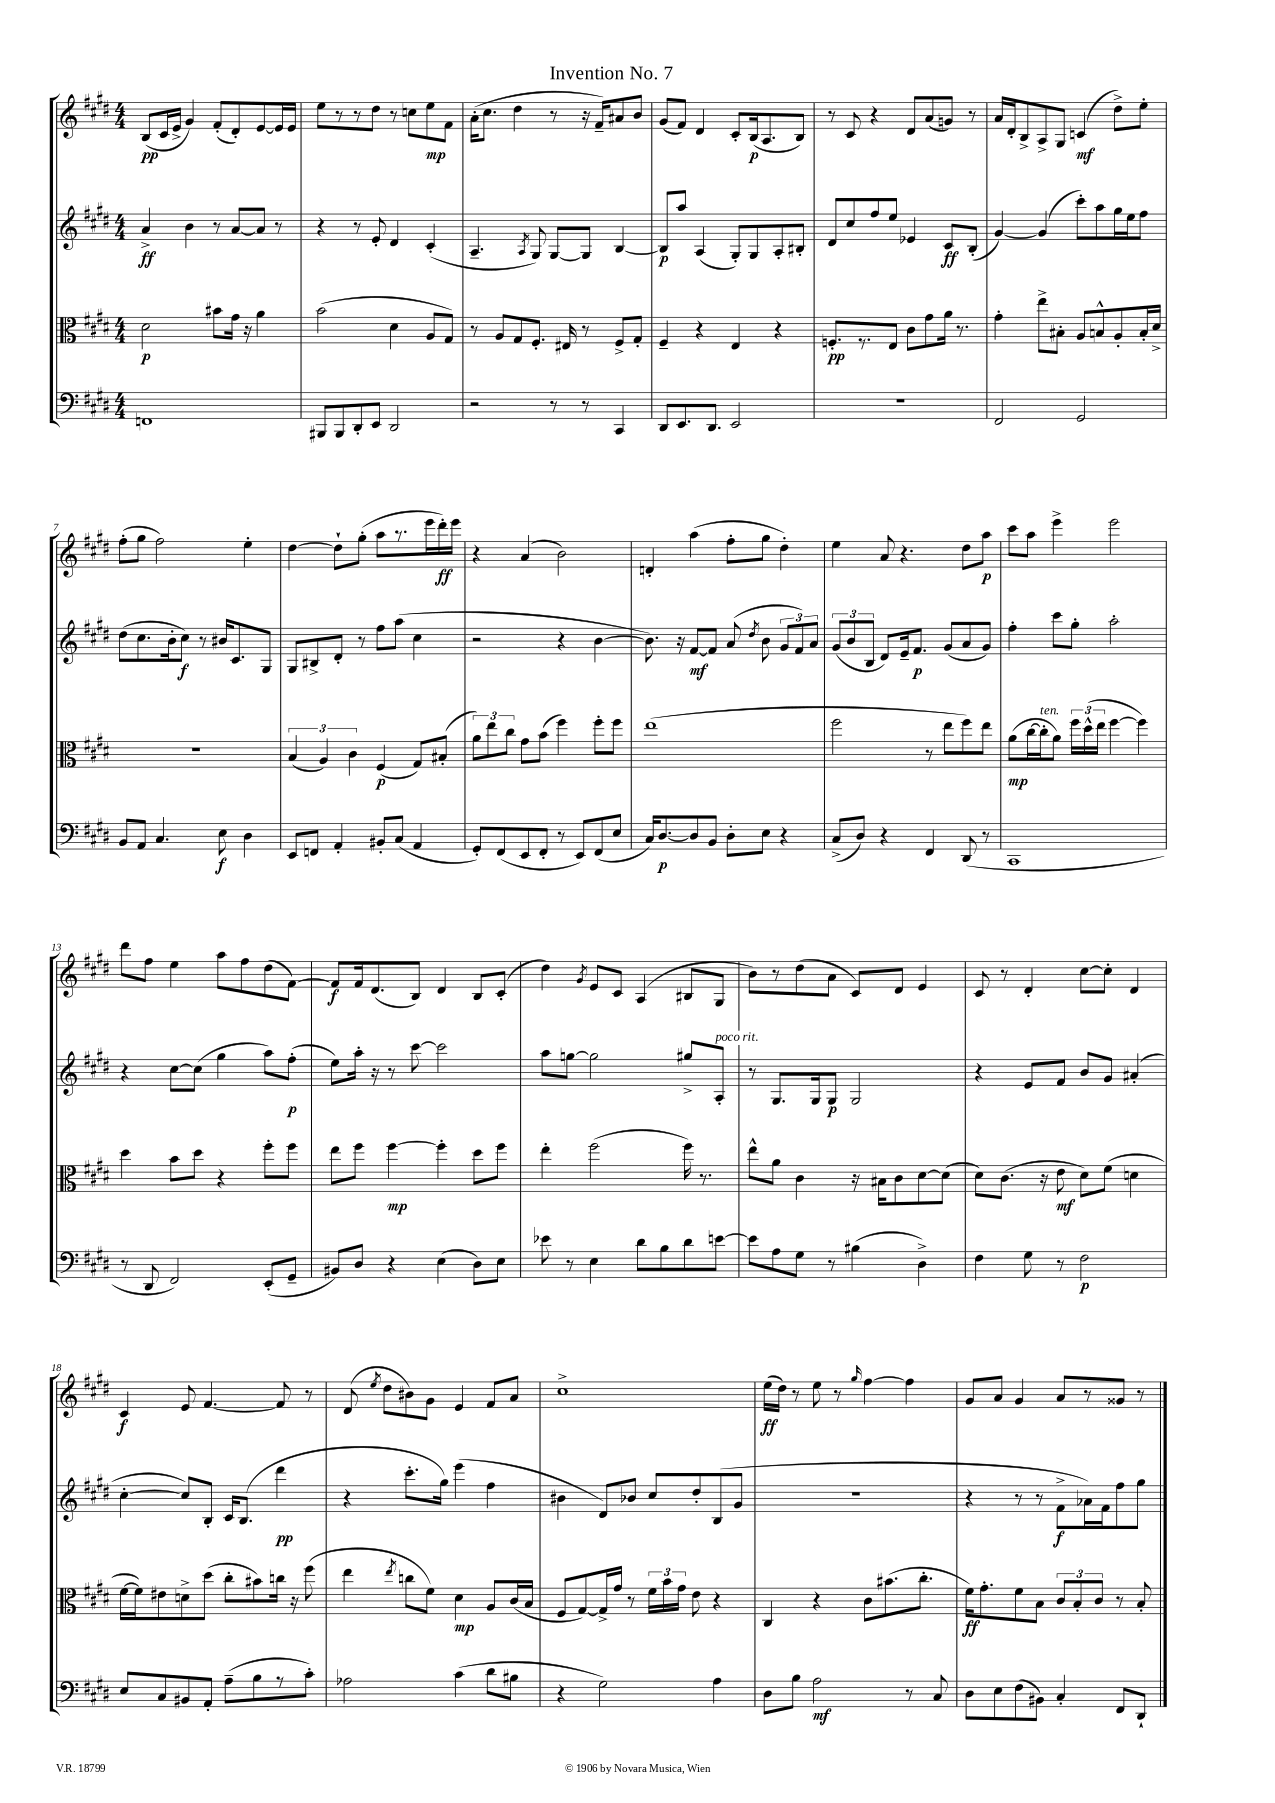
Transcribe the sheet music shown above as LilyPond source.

\header { title = "Invention No. 7" }
<<
\new StaffGroup <<
\new Staff = "s0" {
    \clef treble \key e \major \numericTimeSignature \time 4/4
    \autoBeamOff b8[\pp( cis'16 e'16]-> gis'4) fis'8[-.( dis'8-.) e'8~ e'16 e'16] |
    e''8[ r8 r8 dis''8] r8 c''8[ e''8\mp fis'8] |
    a'16[-.( cis''8.] dis''4 r8 r16 fis'16[--) ais'8 b'8] |
    gis'8[( fis'8]) dis'4 cis'8[-. b16\p( a8. b8]) |
    r8 cis'8 r4 dis'8[ a'8( g'8]) r8 |
    a'16[ dis'16-. b8-> a8-> gis8] c'4\mf( dis''8[->) e''8]-. |
    fis''8[-.( gis''8] fis''2) e''4-. |
    dis''4~ dis''8[-! gis''8]-.( a''8[ r8. e'''16 dis'''16-.\ff) e'''16] |
    r4 a'4( b'2) |
    d'4-. a''4( fis''8[-. gis''8] dis''4-.) |
    e''4 a'8 r4. dis''8[ a''8]\p |
    cis'''8[ a''8] e'''4-> e'''2 |
    dis'''8[ fis''8] e''4 a''8[ fis''8 dis''8( fis'8]~) |
    fis'8[\f fis'16 dis'8.( b8]) dis'4 b8[ cis'8]-.( |
    dis''4) \acciaccatura { gis'8 } e'8[ cis'8] a4( bis8[ gis8] |
    b'8[) r8 dis''8( a'8] cis'8[) dis'8] e'4 |
    cis'8 r8 dis'4-. cis''8[~ cis''8]-. dis'4 |
    cis'4\f e'8 fis'4.~ fis'8 r8 |
    dis'8( \acciaccatura { e''8 } dis''8[ bis'8) gis'8] e'4 fis'8[ a'8] |
    cis''1-> |
    e''16[\ff( dis''16]) r8 e''8 r8 \grace { gis''16 } fis''4~ fis''4 |
    gis'8[ a'8] gis'4 a'8[ r8 gisis'8] r8 \bar "|." |
}
\new Staff = "s1" {
    \clef treble \key e \major \numericTimeSignature \time 4/4
    \autoBeamOff a'4->\ff b'4 r8 a'8[~ a'8] r8 |
    r4 r8 e'8-. dis'4 cis'4-.( |
    a4.-- \acciaccatura { a8 } gis8) gis8[~ gis8] b4~ |
    b8[\p a''8] a4( gis8[-.) gis8 a8-. bis8]-. |
    dis'8[ cis''8 fis''8 e''8] ees'4 cis'8[\ff b8]-.( |
    gis'4~) gis'4( cis'''8[-.) a''8 gis''16 e''16 fis''8] |
    dis''8[( cis''8. b'16-. cis''8]\f) r8 bis'16[ cis'8. gis8] |
    gis8[ bis8-> dis'8]-. r8 fis''8[ a''8]( cis''4 |
    r2 r4 b'4~ |
    b'8.) r16 fis'8[~\mf fis'8] a'8( \acciaccatura { dis''8 } b'8 \tuplet 3/2 { gis'8[ fis'8) a'8] } |
    \tuplet 3/2 { gis'8[( b'8 b8] } dis'8[) e'16-- fis'8.]\p gis'8[( a'8 gis'8]) |
    fis''4-. cis'''8[ gis''8]-. a''2-. |
    r4 cis''8[~ cis''8]( gis''4 a''8[) fis''8]-.\p( |
    e''8[) a''16]-. r16 r8 cis'''8~ cis'''2 |
    a''8[ g''8]~ g''2 gis''8[-> a8]-.^\markup { \italic "poco rit." } |
    r8 gis8.[ gis16 gis8]\p gis2 |
    r4 e'8[ fis'8] b'8[ gis'8] ais'4-.( |
    cis''4~-. cis''8[) b8]-. cis'16[ b8.]( dis'''4\pp |
    r4 cis'''8.[-. gis''16]) e'''4( fis''4 |
    bis'4 dis'8[) bes'8] cis''8[ dis''8-. b8( gis'8] |
    r1 |
    r4 r8 r8 fis'8[->\f aes'16) fis'16 fis''8 gis''8] \bar "|." |
}
\new Staff = "s2" {
    \clef alto \key e \major \numericTimeSignature \time 4/4
    \autoBeamOff dis'2\p bis'8[ gis'16] r16 a'4 |
    b'2( dis'4 a8[ gis8]) |
    r8 a8[ gis8 fis8.]-. eis16 r8 fis8[-> gis8]-. |
    fis4-- r4 e4 r4 |
    f8.[-.\pp r8. e8] cis'8[ gis'8 a'16] r8. |
    gis'4-. e''8[-> bis8]-. a8[ b8-^ a8-. b16-. dis'16]-> |
    R1 |
    \tuplet 3/2 { b4( a4) cis'4 } fis4\p( gis8[) bis8]-.( |
    \tuplet 3/2 { a'8[) e''8 cis''8] } gis'8[ b'8]( fis''4) fis''8[-. fis''8] |
    e''1( |
    fis''2 r8 e''8[ fis''8) e''8] |
    a'8[\mp( cis''16~ cis''16-.^\markup { \italic "ten." } a'8]) \tuplet 3/2 { fis''16[ dis''16-^( e''16] } fis''4~ fis''4) |
    dis''4 b'8[ dis''8] r4 fis''8[-. fis''8] |
    e''8[ fis''8] fis''4~\mp fis''4-. dis''8[ fis''8] |
    e''4-. fis''2( fis''16) r8. |
    e''8[-^ a'8] cis'4 r16 bis16[ cis'8 dis'8~ dis'8]( |
    dis'8[) cis'8.]( r16 e'8\mf dis'8[) fis'8]( d'4 |
    fis'16[~ fis'16) eis'8 d'8-> dis''8]( cis''8[-. bis'8) c''16] r16 fis''8( |
    e''4 \acciaccatura { e''8 } c''8[ fis'8]) dis'4\mp a8[ cis'16( b16] |
    fis8[ gis8~) gis16-> gis'16] r8 \tuplet 3/2 { fis'16[ b'16 gis'16] } e'8 r4 |
    cis4 r4 cis'8[ bis'8.( cis''8.]-. |
    fis'16[\ff) gis'8.-. fis'8 b8] \tuplet 3/2 { cis'8[ b8-. cis'8] } r8 b8-. \bar "|." |
}
\new Staff = "s3" {
    \clef bass \key e \major \numericTimeSignature \time 4/4
    \autoBeamOff f,1 |
    bis,,8[ bis,,8 dis,8-. e,8] dis,2 |
    r2 r8 r8 cis,4 |
    dis,8[ e,8. dis,8.] e,2 |
    R1 |
    fis,2 gis,2 |
    b,8[ a,8] cis4. e8\f dis4 |
    e,8[ f,8] a,4-. bis,8[-. cis8]( a,4 |
    gis,8[-.) fis,8( e,8 fis,8]-. r8 e,8[) fis,8( e8] |
    cis16[) dis8.~\p dis8 b,8] dis8[-. e8] r4 |
    cis8[->( dis8]) r4 fis,4 dis,8( r8 |
    cis,1 |
    r8 dis,8 fis,2) e,8[-.( gis,8]-- |
    bis,8[) dis8] r4 e4( dis8[) e8] |
    ees'8 r8 e4 dis'8[ b8 dis'8 e'8]~ |
    e'8[ a8 gis8] r8 bis4( dis4->) |
    fis4 gis8 r8 fis2\p |
    e8[ cis8 bis,8 a,8]-. a8[--( b8 r8 cis'8]-.) |
    aes2 cis'4( dis'8[ bis8] |
    r4 gis2) a4 |
    dis8[ b8] a2\mf r8 cis8 |
    dis8[ e8 fis8( bis,8]) cis4-. fis,8[ dis,8]-! \bar "|." |
}
>>
>>
